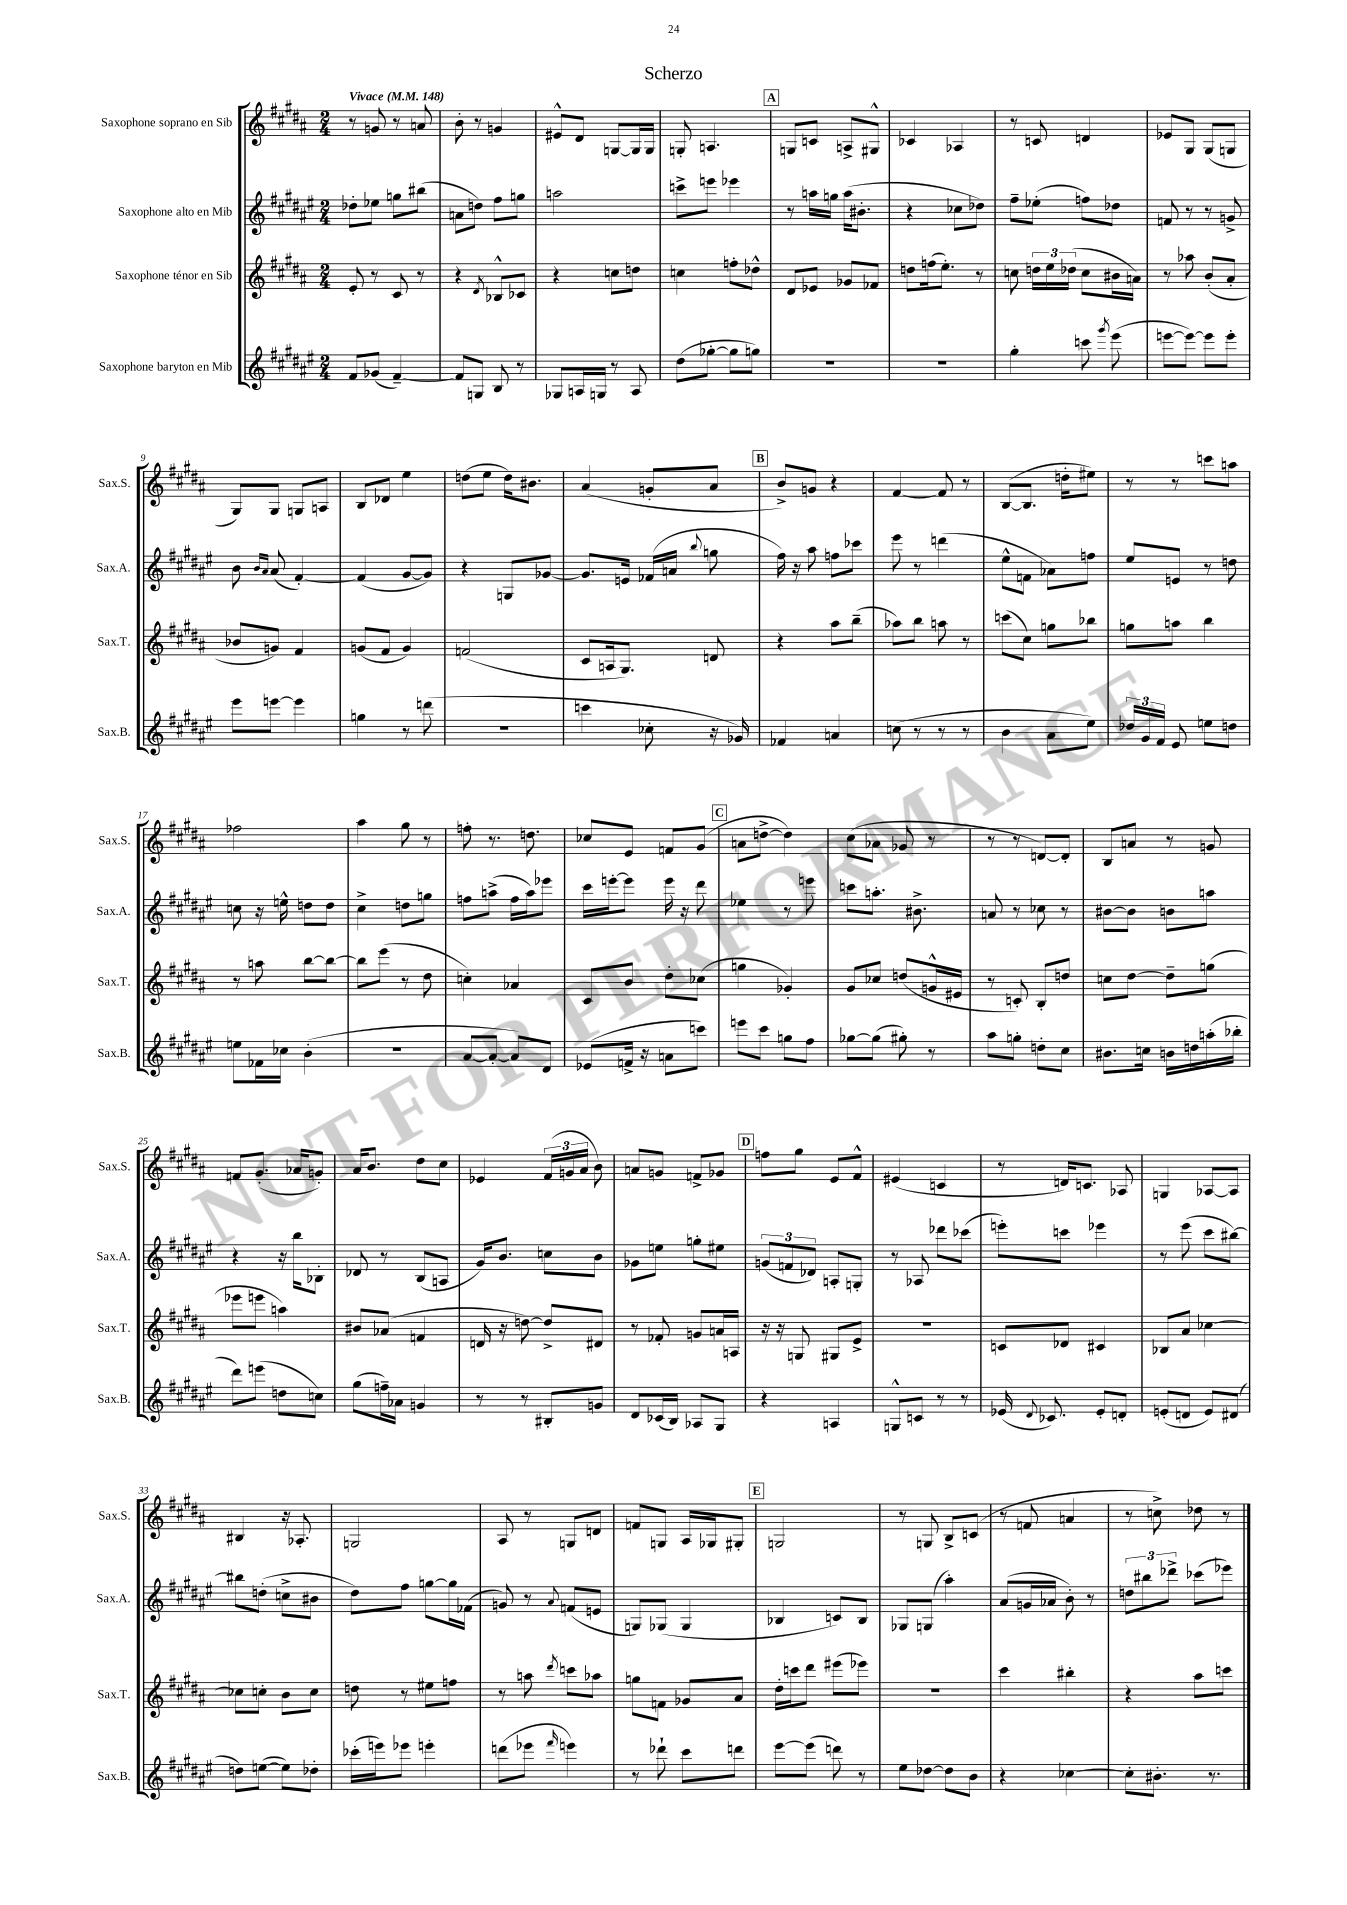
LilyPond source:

\header { title = "Scherzo" }
<<
\new StaffGroup <<
\new Staff = "s0" \with { instrumentName = "Saxophone soprano en Sib" shortInstrumentName = "Sax.S." } {
    \clef treble \key b \major \numericTimeSignature \time 2/4 \tempo "Vivace" 4 = 148
    \autoBeamOff r8 g'8 r8 a'8 |
    b'8-. r8 g'4 |
    eis'8[-^ dis'8] g8[~ g16 g16] |
    g8-. a4. |
    \mark \markup { \box "A" } g8[ c'8] a8[-> gis8]-^ |
    ces'4 aes4 |
    r8 c'8 d'4 |
    ees'8[ gis8] gis8[( g8] |
    gis8[) gis8] g8[ a8] |
    b8[ des'8] e''4 |
    d''8[( e''8] d''16[) bis'8.] |
    ais'4( g'8[-. ais'8] |
    \mark \markup { \box "B" } b'8[->) g'8] r4 |
    fis'4~ fis'8 r8 |
    b8[~( b8.] d''16[-. eis''8]) |
    r8 r8 c'''8[ a''8] |
    fes''2 |
    ais''4 gis''8 r8 |
    f''8-. r8. d''8. |
    ces''8[ e'8] f'8[ gis'8]( |
    \mark \markup { \box "C" } a'8[ d''8]~-> d''4) |
    cis''8[( aes'8] ges'8 r8 |
    r8 r8 d'8[~) d'8]-. |
    b8[ a'8] r8 g'8 |
    f'8[ gis'8.]-.( aes'16[ g'8]-.) |
    ais'16[ b'8.] dis''8[ cis''8] |
    ees'4 \tuplet 3/2 { fis'16[( g'16 ais'16] } b'8) |
    a'8[ g'8] f'8[-> ges'8] |
    \mark \markup { \box "D" } f''8[ gis''8] e'8[ fis'8]-^ |
    eis'4( c'4 |
    r8 d'16[) c'8.] aes8 |
    g4 aes8[~ aes8] |
    bis4 r16 aes8.-. |
    g2 |
    ais8 r8 g8[ d'8] |
    f'8[ g8] ais16[ ges16 gis8]-. |
    \mark \markup { \box "E" } g2 |
    r8 g8 b8[-> c'8]( |
    r8 f'8 a'4 |
    r8 c''8->) des''8 r8 \bar "|." |
}
\new Staff = "s1" \with { instrumentName = "Saxophone alto en Mib" shortInstrumentName = "Sax.A." } {
    \clef treble \key fis \major \numericTimeSignature \time 2/4
    \autoBeamOff des''8[-. ees''8] g''8[ bis''8]( |
    a'8[ d''8]) fis''8[ g''8] |
    a''2 |
    c'''8[-> e'''8] ees'''4 |
    \mark \markup { \box "A" } r8 a''16[ g''16] a''16[( bis'8.]-. |
    r4 ces''8[ des''8]) |
    fis''8[-- ees''8]-.( f''8[) des''8] |
    f'8 r8 r8 g'8-> |
    b'8 \grace { b'16[ ais'16] } ais'8( fis'4~-.) |
    fis'4( gis'8[~ gis'8]) |
    r4 g8[ ges'8]~ |
    ges'8.[ e'16] fes'16[( a'16] \appoggiatura { b''8 } g''8 |
    \mark \markup { \box "B" } fis''16) r16 ais''8 f''8[ ces'''8] |
    eis'''8 r8 d'''4( |
    eis''8[-^ f'8] aes'8[) f''8] |
    eis''8[ e'8] r8 d''8 |
    c''8 r16 e''16-^ d''8[ d''8] |
    cis''4-> d''8[ g''8] |
    f''8[ a''8]->( f''16[ a''16) ees'''8] |
    cis'''16[ e'''16~-. e'''8] e'''16 r16 dis'''8 |
    \mark \markup { \box "C" } ees''4 r8 e'''8 |
    c'''8[ a''8.]-. bis'8.-> |
    a'8 r8 ces''8 r8 |
    bis'8[~ bis'8] b'8[ a''8] |
    r4 r16 b''16[ bes8]-. |
    des'8 r8 b8[( a8] |
    gis'16[) b'8.] c''8[ b'8] |
    ges'8[ e''8] g''8[-. eis''8] |
    \mark \markup { \box "D" } \tuplet 3/2 { g'8[( f'8 des'8]) } a8[-. g8]-. |
    r8 aes8 des'''8[ ces'''8]( |
    e'''8[-.) c'''8] ees'''4 |
    r8 eis'''8( cis'''8[ bis''8]~) |
    bis''8[ d''8]-.( c''8[-> bis'8] |
    dis''8[) fis''8] g''8[~ g''16 fes'16]( |
    g'8) r8 \appoggiatura { ais'8 } f'8[( e'8] |
    g8[) ges8]( ges4 |
    \mark \markup { \box "E" } bes4 c'8[) bes8] |
    ges8[ g8]( ais''4-.) |
    ais'8[( g'16 aes'16] b'8-.) r8 |
    \tuplet 3/2 { d''8[ bis''8 des'''8]-> } ces'''8[( ees'''8]) \bar "|." |
}
\new Staff = "s2" \with { instrumentName = "Saxophone ténor en Sib" shortInstrumentName = "Sax.T." } {
    \clef treble \key b \major \numericTimeSignature \time 2/4
    \autoBeamOff e'8-. r8 cis'8 r8 |
    r4 \acciaccatura { dis'8 } bes8[-^ ces'8] |
    r4 c''8[ d''8] |
    c''4 f''8[-. des''8]-^ |
    \mark \markup { \box "A" } dis'8[ ees'8] ges'8[ fes'8] |
    d''8[ f''16( e''8.]-.) r8 |
    c''8 \tuplet 3/2 { d''16[ e''16 des''16]( } c''8[ bis'16 a'16]) |
    r8 aes''8 b'8[-.( ais'8]-. |
    bes'8[ g'8]) fis'4 |
    g'8[( fis'8] g'4) |
    f'2( |
    cis'8[ a16 gis8.]) d'8 |
    \mark \markup { \box "B" } r4 ais''8[ b''8]--( |
    aes''8[) b''8] a''8 r8 |
    c'''8[( cis''8]) g''8[ bes''8] |
    g''8[ a''8] b''4 |
    r8 a''8 b''8[~ b''8]~ |
    b''8[ e'''8]( r8 dis''8 |
    c''4-.) aes'4 |
    cis'8[ b'8] dis''8[-. ces''8]( |
    \mark \markup { \box "C" } g''4 ges'4-.) |
    gis'8[ ces''8] d''8[( g'16-^ eis'16] |
    r8 c'8-.) b8[-. d''8] |
    c''8[ dis''8]~ dis''8[-- g''8]( |
    ees'''8[ e'''8] a''4) |
    bis'8[ aes'8]( f'4 |
    d'16 r16 d''8~) d''8[-> dis'8] |
    r8 fes'8-. g'8[ a'16 a16] |
    \mark \markup { \box "D" } r16 r16 g8 gis8[ e'8]-> |
    R2 |
    c'8[ des'8] cis'4 |
    bes8[ ais'8] ces''4~ |
    ces''8[ c''8]-. b'8[ c''8] |
    d''8 r8 eis''8[ f''8] |
    r8 a''8 \acciaccatura { dis'''8 } c'''8[ aes''8] |
    g''8[ f'8] ges'8[ ais'8] |
    \mark \markup { \box "E" } dis''16[-. c'''16 dis'''8] eis'''8[( ees'''8]) |
    r2 |
    cis'''4 bis''4-. |
    r4 ais''8[ c'''8] \bar "|." |
}
\new Staff = "s3" \with { instrumentName = "Saxophone baryton en Mib" shortInstrumentName = "Sax.B." } {
    \clef treble \key fis \major \numericTimeSignature \time 2/4
    \autoBeamOff fis'8[ ges'8]( fis'4~--) |
    fis'8[ g8] b8 r8 |
    ges8[ a16 g16] r8 a8 |
    dis''8[( ges''8]~-. ges''8[ g''8]) |
    \mark \markup { \box "A" } R2 |
    R2 |
    gis''4-. c'''8 \acciaccatura { gis'''8 } eis'''8( |
    e'''8[~ e'''8]~) e'''8[ e'''8]-. |
    eis'''8[ e'''8]~ e'''4 |
    g''4 r8 d'''8( |
    r2 |
    c'''4 ces''8-. r16 ges'16) |
    \mark \markup { \box "B" } fes'4 a'4 |
    c''8( r8 r8 r8 |
    b'4 ais'8[ eis''8]) |
    \tuplet 3/2 { des''16[ gis'16 fis'16] } eis'8 e''8[ d''8] |
    e''8[ fes'16 ces''16] b'4-.( |
    r2 |
    ais'8[~ ais'8]~-. ais'8[) dis'8] |
    ees'8[( f'16]-> r16 a'8[ c'''8]) |
    \mark \markup { \box "C" } e'''8[ cis'''8] g''8[ fis''8] |
    ges''8[~ ges''8]( gis''8-.) r8 |
    ais''8[ g''8]-. d''8[-. cis''8] |
    bis'8.[ c''16] b'16[ d''16 a''16-.( bes''16]-. |
    dis'''8[) e'''8]( d''8[ c''8]) |
    gis''8[( f''16--) aes'16] g'4 |
    r8 r8 bis8[-. g'8] |
    dis'8[ ces'16( b16]) aes8[ gis8] |
    \mark \markup { \box "D" } r4 a4 |
    g8[-^ c'8] r8 r8 |
    ees'16( \appoggiatura { dis'8 } ces'8.) ees'8[-. d'8]-. |
    e'8[-.( d'8] e'8[) dis'8]( |
    d''8[) e''8]~( e''8[) des''8]-. |
    ces'''16[-.( e'''16) ees'''8] e'''4-. |
    d'''8[( ees'''8] \grace { fis'''16 } e'''4) |
    r8 des'''8-! cis'''8[ d'''8] |
    \mark \markup { \box "E" } eis'''8[~ eis'''8]( d'''8) r8 |
    eis''8[ des''8]~ des''8[ b'8] |
    r4 ces''4~ |
    ces''8[-. bis'8.]-. r8. \bar "|." |
}
>>
>>
